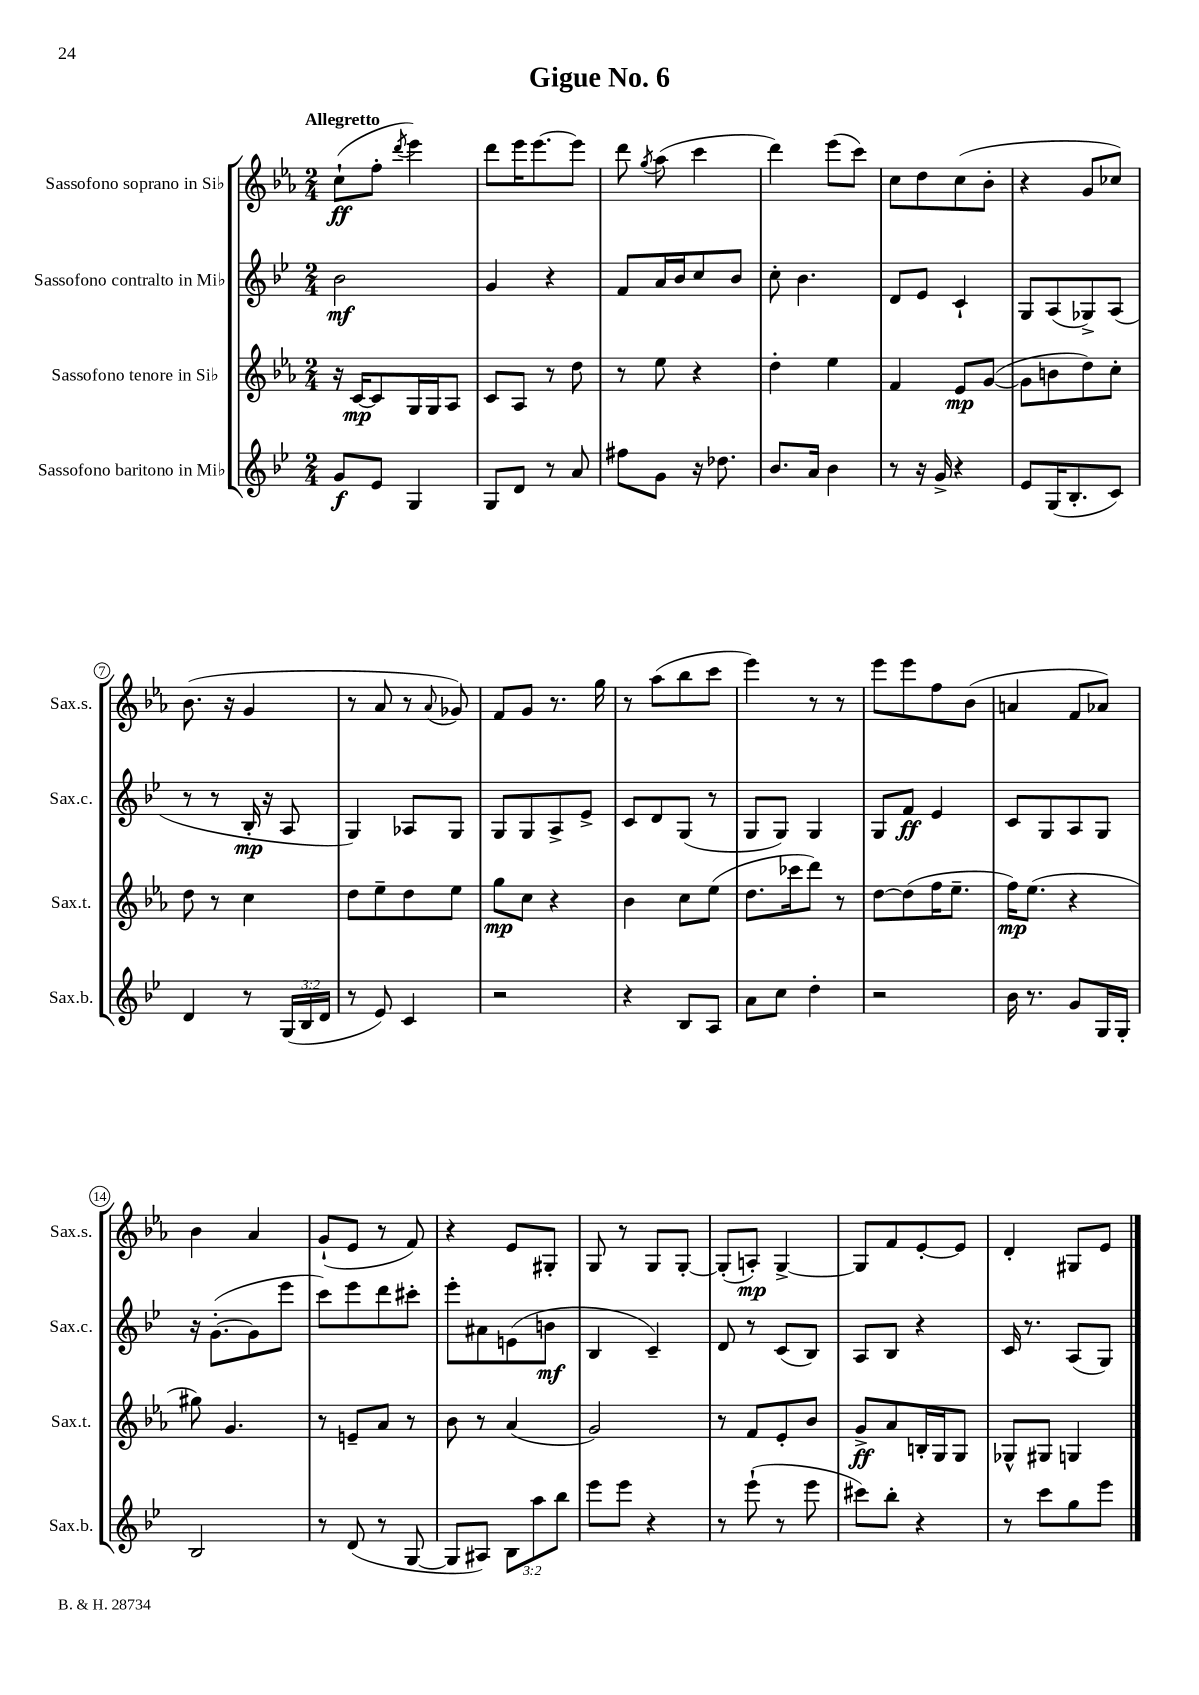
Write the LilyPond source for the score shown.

\header { title = "Gigue No. 6" }
<<
\new StaffGroup <<
\new Staff = "s0" \with { instrumentName = "Sassofono soprano in Sib" shortInstrumentName = "Sax.s." } {
    \clef treble \key ees \major \numericTimeSignature \time 2/4 \tempo "Allegretto"
    \autoBeamOff c''8[-!\ff( f''8]-. \acciaccatura { d'''8 } ees'''4) |
    d'''8[ ees'''16 ees'''8.~ ees'''8] |
    d'''8 \acciaccatura { g''8 } aes''8( c'''4 |
    d'''4) ees'''8[( c'''8]) |
    c''8[ d''8 c''8( bes'8]-. |
    r4 g'8[ ces''8]) |
    bes'8.( r16 g'4 |
    r8 aes'8 r8 \appoggiatura { aes'8 } ges'8) |
    f'8[ g'8] r8. g''16 |
    r8 aes''8[( bes''8 c'''8] |
    ees'''4) r8 r8 |
    ees'''8[ ees'''8 f''8 bes'8]( |
    a'4 f'8[ aes'8]) |
    bes'4 aes'4 |
    g'8[-!( ees'8] r8 f'8) |
    r4 ees'8[ gis8]-. |
    g8 r8 g8[ g8]~-. |
    g8[-.( a8]-.\mp) g4~-> |
    g8[ f'8 ees'8~-. ees'8] |
    d'4-. gis8[ ees'8] \bar "|." |
}
\new Staff = "s1" \with { instrumentName = "Sassofono contralto in Mib" shortInstrumentName = "Sax.c." } {
    \clef treble \key bes \major \numericTimeSignature \time 2/4
    \autoBeamOff bes'2\mf |
    g'4 r4 |
    f'8[ a'16 bes'16 c''8 bes'8] |
    c''8-. bes'4. |
    d'8[ ees'8] c'4-! |
    g8[ a8( ges8->) a8]( |
    r8 r8 bes16-.\mp r16 a8 |
    g4) aes8[ g8] |
    g8[ g8 a8-> ees'8]-> |
    c'8[ d'8 g8]( r8 |
    g8[ g8]) g4 |
    g8[ f'8]\ff ees'4 |
    c'8[ g8 a8 g8] |
    r16 g'8.[~-.( g'8 ees'''8] |
    c'''8[) ees'''8 d'''8 cis'''8]-. |
    ees'''8[-. ais'8 e'8( b'8]\mf |
    bes4 c'4--) |
    d'8 r8 c'8[( bes8]) |
    a8[ bes8] r4 |
    c'16 r8. a8[( g8]) \bar "|." |
}
\new Staff = "s2" \with { instrumentName = "Sassofono tenore in Sib" shortInstrumentName = "Sax.t." } {
    \clef treble \key ees \major \numericTimeSignature \time 2/4
    \autoBeamOff r16 c'16[~\mp c'8 g16 g16 aes8] |
    c'8[ aes8] r8 d''8 |
    r8 ees''8 r4 |
    d''4-. ees''4 |
    f'4 ees'8[\mp g'8]~( |
    g'8[ b'8 d''8) c''8]-. |
    d''8 r8 c''4 |
    d''8[ ees''8-- d''8 ees''8] |
    g''8[\mp c''8] r4 |
    bes'4 c''8[ ees''8]( |
    d''8.[ ces'''16 d'''8]) r8 |
    d''8[~ d''8( f''16 ees''8.]-- |
    f''16[\mp) ees''8.]( r4 |
    gis''8) g'4. |
    r8 e'8[-- aes'8] r8 |
    bes'8 r8 aes'4( |
    g'2) |
    r8 f'8[ ees'8-. bes'8] |
    g'8[->\ff aes'8 b16-. g16 g8] |
    ges8[-^ gis8] g4 \bar "|." |
}
\new Staff = "s3" \with { instrumentName = "Sassofono baritono in Mib" shortInstrumentName = "Sax.b." } {
    \clef treble \key bes \major \numericTimeSignature \time 2/4 \override Staff.TupletNumber.text = #tuplet-number::calc-fraction-text
    \autoBeamOff g'8[\f ees'8] g4 |
    g8[ d'8] r8 a'8 |
    fis''8[ g'8] r16 des''8. |
    bes'8.[ a'16] bes'4 |
    r8 r16 g'16-> r4 |
    ees'8[ g16( bes8.-. c'8]) |
    d'4 r8 \tuplet 3/2 { g16[( bes16 d'16] } |
    r8 ees'8) c'4 |
    r2 |
    r4 bes8[ a8] |
    a'8[ c''8] d''4-. |
    r2 |
    bes'16 r8. g'8[ g16 g16]-. |
    bes2 |
    r8 d'8( r8 g8~ |
    g8[ ais8]) \tuplet 3/2 { bes8[ a''8 bes''8] } |
    ees'''8[ ees'''8] r4 |
    r8 ees'''8-!( r8 ees'''8 |
    cis'''8[) bes''8]-. r4 |
    r8 c'''8[ g''8 ees'''8] \bar "|." |
}
>>
>>
\layout { \context { \Score \override BarNumber.stencil = #(make-stencil-circler 0.1 0.3 ly:text-interface::print) } }
